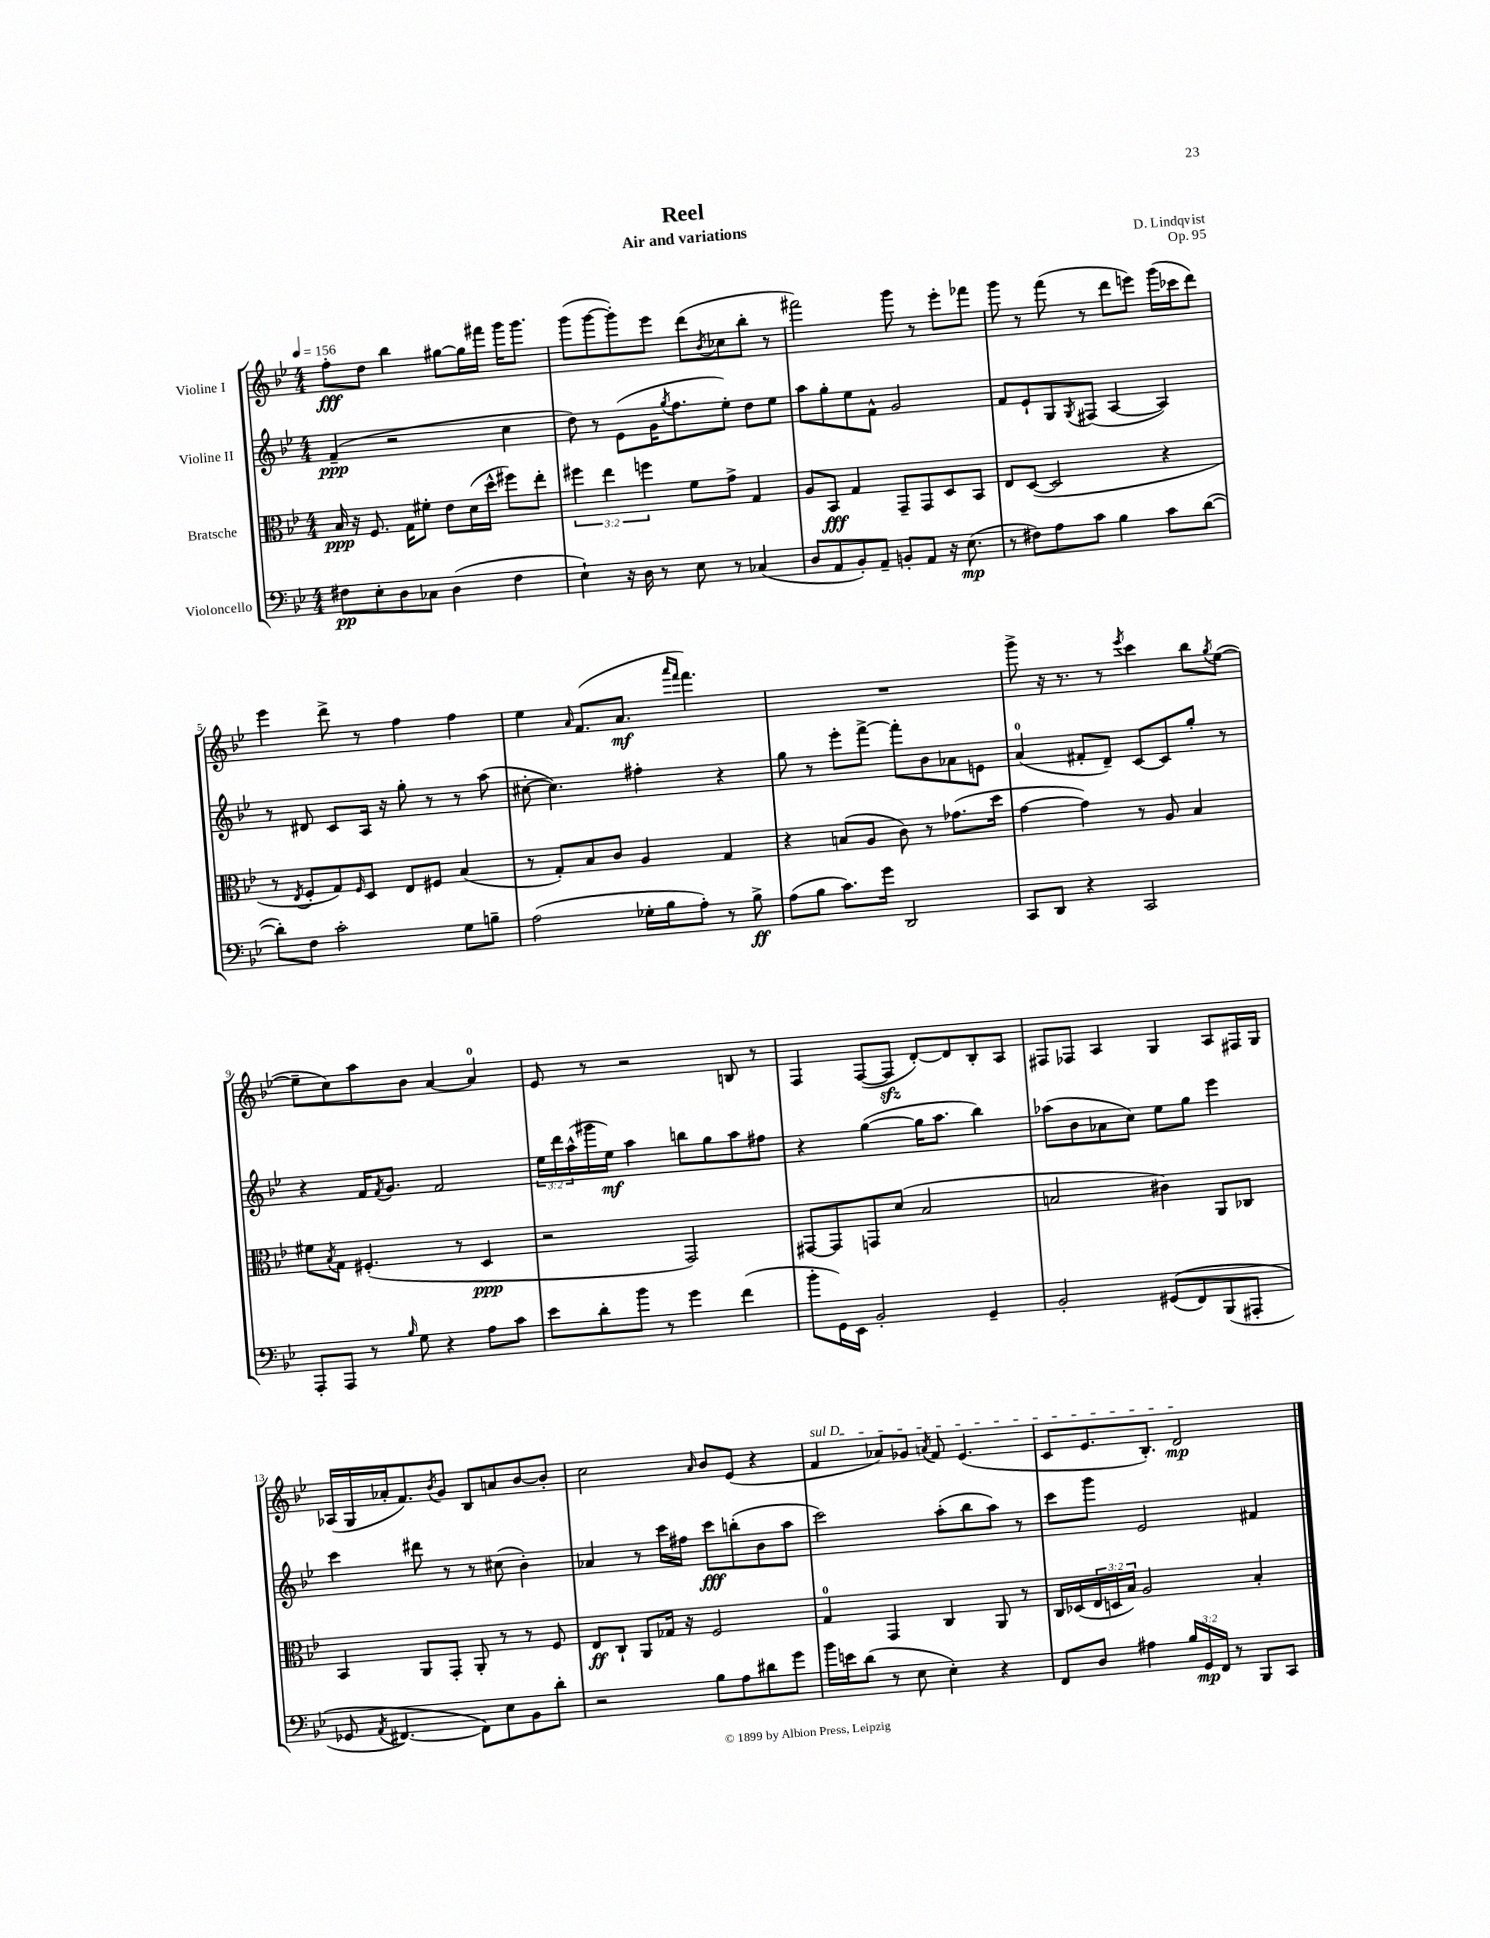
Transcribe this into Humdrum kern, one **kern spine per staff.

**kern	**kern	**kern	**kern
*staff4	*staff3	*staff2	*staff1
*clefF4	*clefC3	*clefG2	*clefG2
*k[b-e-]	*k[b-e-]	*k[b-e-]	*k[b-e-]
*M4/4	*M4/4	*M4/4	*M4/4
*MM156	*MM156	*MM156	*MM156
8F#	16B-	(4f~	8ff'
.	16r	.	.
8E-'	8.F	.	8dd
8D	.	2r	4bb-
.	16G	.	.
8C-	8f#'	.	.
(4D	8e-	.	[8gg#
.	(16d	.	16gg#]
.	16dd^^	.	16fff#
4F#	8ff#)	4cc	16ggg
.	.	.	8.ggg
.	8ee-'	.	.
=	=	=	=
4E-`)	6ff#	8dd)	(8ggg
.	.	8r	[8ggg
.	6ee-	.	.
16r	.	(8e-	8ggg'])
16D	.	.	.
.	6ff	.	.
8r	.	16g	8eee-
.	.	8qgg	.
.	.	8.ff	.
8E-	8f	.	(8ddd
.	.	.	8qb-
8r	8g^	8ee-')	8cc-
(4C-	4G	8dd	8bb-'
.	.	8ee-	8r
=	=	=	=
8D	8A	8aa	2fff#)
8AA	8BB-	8gg'	.
8BB-')	4G	8ee-	.
8AA~	.	8f^^	.
8BB'	8GG~	2g	8ggg
8AA	8GG	.	8r
16r	8D	.	8eee-'
(8.E-	.	.	.
.	8BB-	.	8fff-
=	=	=	=
8r	8E-	8f	8ggg
8F#)	([8D	8e-`	8r
8A	2D]	8G	(8fff
.	.	8qG	.
8c	.	(8F#	8r
4B-	.	[4A	8ddd
.	.	.	8eee)
8c	4r	4A])	(16ggg
.	.	.	16ccc-
([8d	.	.	8ddd)
=	=	=	=
8d'])	8r	8r	4eee-
.	8qE-	.	.
8F	8F'	8d#	.
2c'	8G)	8c	8ddd^
.	16qqF	.	.
.	8D	16A	8r
.	.	16r	.
.	8E-	8gg'	4ff
.	8F#	8r	.
8G	(4B-	8r	4ff
8B~	.	(8aa	.
=	=	=	=
(2A	8r	[8cc#'	4ee-
.	8G')	4.cc#])	.
.	.	.	16qqa
.	8B-	.	(8.f
.	8c	.	.
.	.	.	8.a
16G-'	4A	4ff#'	.
16B-	.	.	.
.	.	.	16qqaaa
.	.	.	16qqfff
8A')	.	.	4.fff)
8r	4G	4r	.
8B-^	.	.	.
=	=	=	=
(8A	4r	8gg	1r
8B-	.	8r	.
8.c)	(8B	8eee-'	.
.	8A	[8fff^	.
16g	.	.	.
2DD	8c)	8fff']	.
.	8r	8b-	.
.	(8.g-	8a-	.
.	.	8e	.
.	16dd	.	.
=	=	=	=
8CC	[4g	(4a	8ggg^
8DD	.	.	16r
.	.	.	8.r
4r	4g])	8f#'	.
.	.	8d~)	8r
.	.	.	8qeee-
2CC	8r	[8c	4ccc
.	8A	8c]	.
.	4B-	8gg'	8bb-
.	.	.	8qgg
.	.	8r	([8ee-
=	=	=	=
8AAA'	8f#	4r	8ee-~]
.	8qB-	.	.
8AAA	8G	.	8cc)
8r	(4.F#'	16f	8aa
.	.	8qf	.
.	.	8.g	.
16qqB-	.	.	.
8G	.	.	8b-
4r	.	2f	[4a
.	8r	.	.
8A	4D	.	4a]
8c	.	.	.
=	=	=	=
8e-	2r	24ee-	8e-
.	.	24ddd	.
.	.	(24aa^^	.
8d'	.	16ggg#	8r
.	.	16ee-)	.
8b-	.	4aa	2r
8r	.	.	.
4g	2GG)	8bb	.
.	.	8gg	.
(4f	.	8aa	8B
.	.	8ff#	8r
=	=	=	=
8b-'	[8GG#	4r	4F
16GG)	8GG#]	.	.
16EE-	.	.	.
2BB-'	8GG	([4gg	([8F
.	(8d	.	8F]
.	2B-	16gg]	[8d')
.	.	8.aa	.
.	.	.	8d]
4GG~	.	4bb-)	8B-'
.	.	.	8A
=	=	=	=
2BB-'	2B	(8aa-	8F#
.	.	8b-	8F-
.	.	8a-	4A
.	.	8cc)	.
&((8GG#	4c#)	8ee-	4G
8FF)	.	8gg	.
(8BBB-	8AA	4eee-	8A
8AAA#'	8C-	.	16F#
.	.	.	16G
=	=	=	=
8GG-	4BB-	4ccc	(16A-
.	.	.	16G
8qAA	.	.	.
[4.FF#)	.	.	16a-'
.	.	.	8.f)
.	8AA	8ddd#	.
.	.	.	8qb-
.	8GG'	8r	8g
8FF#]&)	8AA'	8r	8B-
8E-	8r	(8cc#	8a
8BB-	8r	4b-')	[8b-
8d'	8F	.	8b-']
=	=	=	=
2r	8E-	4a-	2cc
.	8C`	.	.
.	8AA	8r	.
.	16G-	16ccc	.
.	16r	16ff#	.
.	.	.	16qqa
8B-	2F	8ccc	8b-
8A	.	(8bb'	(8e-
8d#	.	8b-	4r
8g	.	8aa	.
=	=	=	=
16b-	4G	2ccc)	4f
16e	.	.	.
(8d	.	.	.
8r	4GG	.	8a-)
8E-	.	.	8g-
.	.	.	8qa
4E-')	4C	(8aa'	8f
.	.	8bb-	(4.e-
4r	8AA	8aa)	.
.	8r	8r	.
=	=	=	=
8FF	16C	8ccc	8c
.	(16D-	.	.
8D	24E-	8ggg	8.e-
.	24D	.	.
.	24B-)	.	.
4A#	2A	2e-	.
.	.	.	8.B-')
24B-	.	.	2d
24GG	.	.	.
24FF	.	.	.
8r	.	.	.
8BBB-	4B-'	4f#	.
8CC	.	.	.
==	==	==	==
*-	*-	*-	*-
